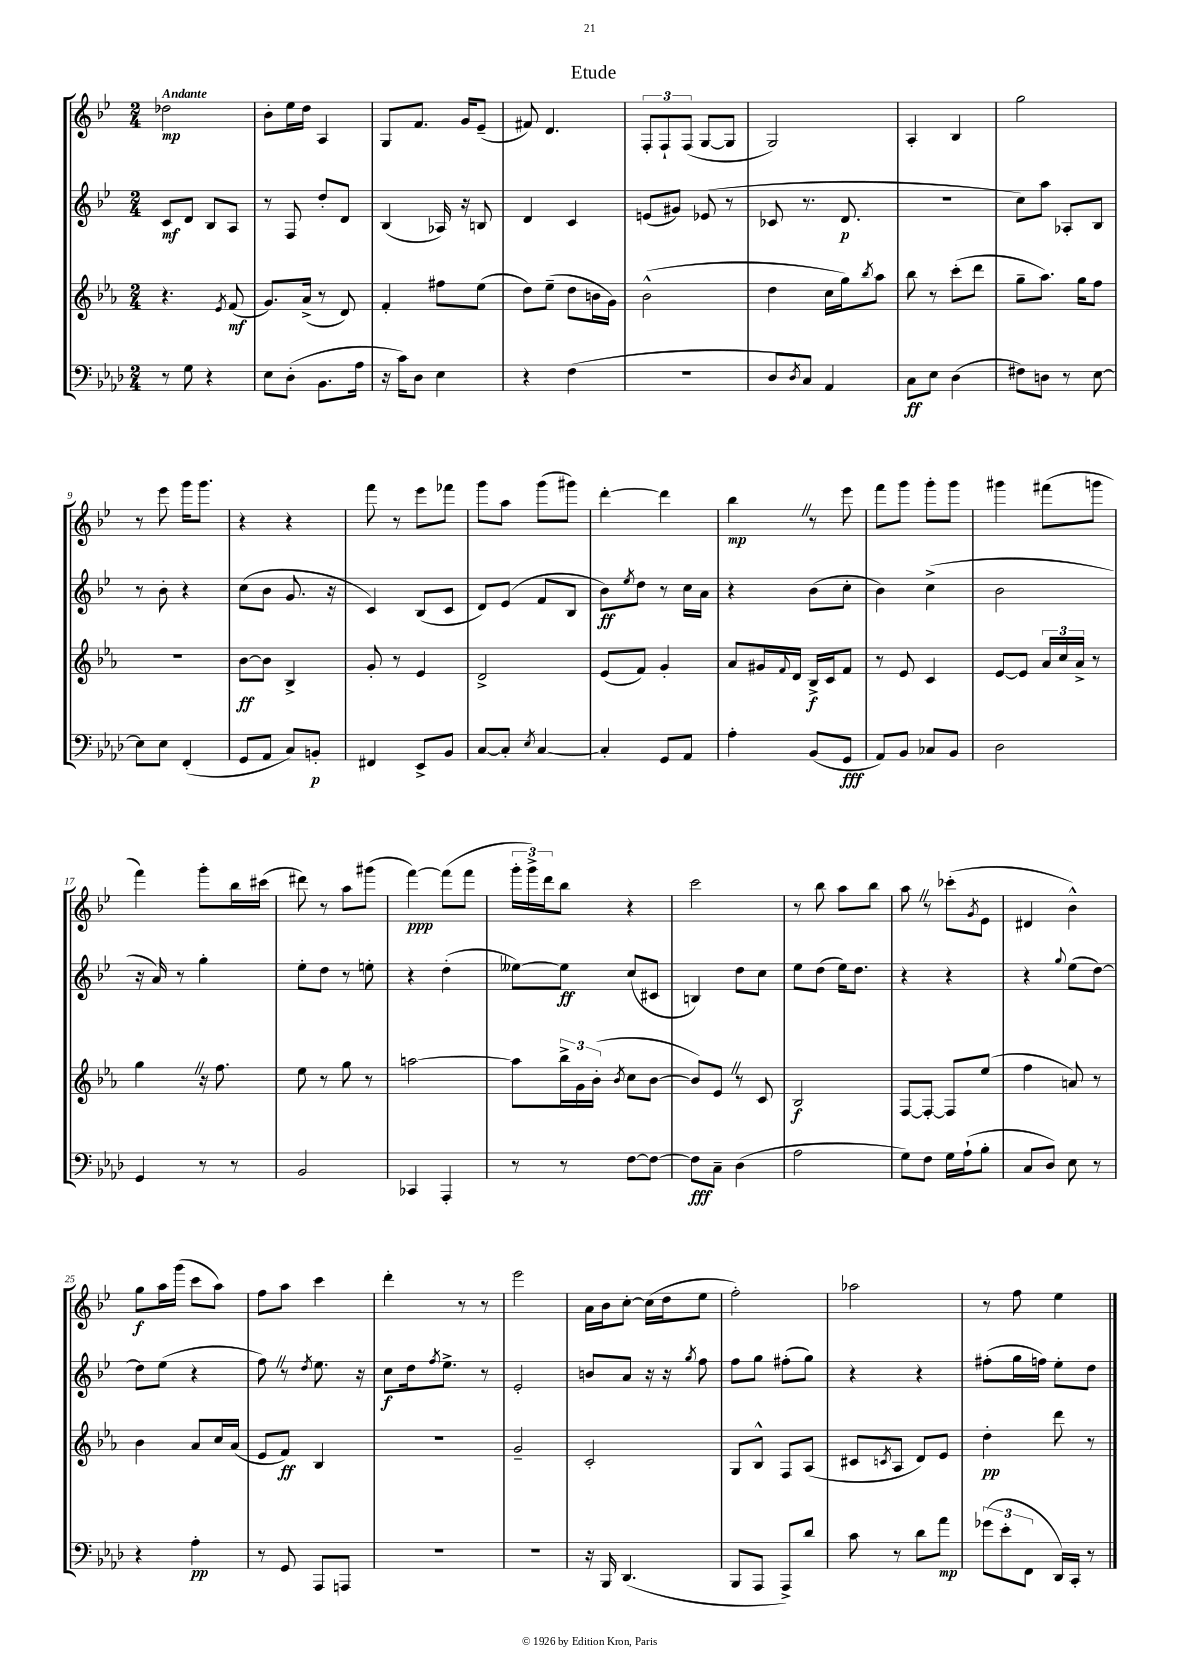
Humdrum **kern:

**kern	**dynam	**kern	**dynam	**kern	**dynam	**kern	**dynam
*part4	*part4	*part3	*part3	*part2	*part2	*part1	*part1
*staff4	*staff4	*staff3	*staff3	*staff2	*staff2	*staff1	*staff1
*clefF4	*	*clefG2	*	*clefG2	*	*clefG2	*
*k[b-e-a-d-]	*	*k[b-e-a-]	*	*k[b-e-]	*	*k[b-e-]	*
*M2/4	*	*M2/4	*	*M2/4	*	*M2/4	*
=1	=1	=1	=1	=1	=1	=1	=1
!	!	!	!	!	!	!LO:TX:a:B:t=Andante	!
8r	.	4.r	.	8c/L	mf	2dd-X\	mp
8G\	.	.	.	8d/J	.	.	.
4r	.	.	.	8B-/L	.	.	.
.	.	8qe-/	.	.	.	.	.
.	.	(8f/	mf	8A/J	.	.	.
=2	=2	=2	=2	=2	=2	=2	=2
8E-\L	.	8.g/L)	.	8r	.	8b-'\L	.
(8D-'\J	.	.	.	8F/	.	16ee-\L	.
.	.	(16a-^/Jk	.	.	.	16dd\JJ	.
8.BB-\L	.	8r	.	8dd'/L	.	4A/	.
.	.	8d/)	.	8d/J	.	.	.
16A-\Jk	.	.	.	.	.	.	.
=3	=3	=3	=3	=3	=3	=3	=3
16r	.	4f'/	.	(4B-/	.	8G/L	.
16c\KL)	.	.	.	.	.	.	.
8D-\J	.	.	.	.	.	8.f/J	.
4E-\	.	8ff#X\L	.	16A-X/)	.	.	.
.	.	.	.	16r	.	16g/KL	.
.	.	(8ee-\J	.	8Bn/	.	(8e-~/J	.
=4	=4	=4	=4	=4	=4	=4	=4
4r	.	8dd\L)	.	4d/	.	8f#X/)	.
.	.	(8ee-~\J	.	.	.	4.d/	.
(4F\	.	8dd\L	.	4c/	.	.	.
.	.	16bn\L	.	.	.	.	.
.	.	16g\JJ)	.	.	.	.	.
=5	=5	=5	=5	=5	=5	=5	=5
2r	.	(2b-^^\	.	(8en/L	.	12F'/L	.
.	.	.	.	.	.	12F`/	.
.	.	.	.	8g#X/J)	.	.	.
.	.	.	.	.	.	(12F/J	.
.	.	.	.	(8e-X/	.	[8G/L	.
.	.	.	.	8r	.	8G/J]	.
=6	=6	=6	=6	=6	=6	=6	=6
8D-/L	.	4dd\	.	8c-X/	.	2G/)	.
8qD-/	.	.	.	.	.	.	.
8C/J)	.	.	.	8.r	.	.	.
4AA-/	.	16cc\LL	.	.	.	.	.
.	.	16gg\J)	.	8.d/	p	.	.
.	.	8qbb-/	.	.	.	.	.
.	.	8aa-\J	.	.	.	.	.
=7	=7	=7	=7	=7	=7	=7	=7
8C\L	ff	8bb-\	.	2r	.	4A'/	.
8E-\J	.	8r	.	.	.	.	.
(4D-\	.	(8ccc'\L	.	.	.	4B-/	.
.	.	8ddd\J	.	.	.	.	.
=8	=8	=8	=8	=8	=8	=8	=8
8F#X\L)	.	8gg~\L	.	8cc\L)	.	2gg\	.
8Dn\J	.	8.aa-\J)	.	8aa\J	.	.	.
8r	.	.	.	8A-X'/L	.	.	.
.	.	16gg\KL	.	.	.	.	.
[8E-\	.	8ff\J	.	8B-/J	.	.	.
!!LO:LB:g=z
=9	=9	=9	=9	=9	=9	=9	=9
8E-\L]	.	2r	.	8r	.	8r	.
8E-\J	.	.	.	8b-'\	.	8eee-\	.
(4FF'/	.	.	.	4r	.	16ggg\KL	.
.	.	.	.	.	.	8.ggg\J	.
=10	=10	=10	=10	=10	=10	=10	=10
8GG/L	.	[8b-\L	ff	(8cc\L	.	4r	.
8AA-/J	.	8b-\J]	.	8b-\J	.	.	.
8C/L)	.	4B-^/	.	8.g/	.	4r	.
8BBn'/J	p	.	.	.	.	.	.
.	.	.	.	16r	.	.	.
=11	=11	=11	=11	=11	=11	=11	=11
4FF#X/	.	8g'/	.	4c/)	.	8fff\	.
.	.	8r	.	.	.	8r	.
8EE-^/L	.	4e-/	.	(8B-/L	.	8eee-\L	.
8BB-/J	.	.	.	8c/J	.	8fff-X\J	.
=12	=12	=12	=12	=12	=12	=12	=12
[8C/L	.	2d^/	.	8d/L)	.	8ggg\L	.
8C'/J]	.	.	.	(8e-/J	.	8aa\J	.
8qE-/	.	.	.	.	.	.	.
[4C/	.	.	.	8f/L	.	(8ggg\L	.
.	.	.	.	8B-/J	.	8ggg#X\J)	.
=13	=13	=13	=13	=13	=13	=13	=13
4C'/]	.	(8e-/L	.	8b-\L)	ff	[4ddd'\	.
.	.	.	.	8qee-/	.	.	.
.	.	8f/J)	.	8dd\J	.	.	.
8GG/L	.	4g'/	.	8r	.	4ddd\]	.
8AA-/J	.	.	.	16cc\LL	.	.	.
.	.	.	.	16a\JJ	.	.	.
=14	=14	=14	=14	=14	=14	=14	=14
4A-'\	.	8a-/L	.	4r	.	4bb-Z\	mp
.	.	16g#X/L	.	.	.	.	.
.	.	8qqf/	.	.	.	.	.
.	.	16d/JJ	.	.	.	.	.
(8BB-/L	.	16B-^/LL	f	(8b-\L	.	8r	.
.	.	16c/J	.	.	.	.	.
8GG/J	fff	8f/J	.	8cc'\J	.	8eee-\	.
=15	=15	=15	=15	=15	=15	=15	=15
8AA-/L)	.	8r	.	4b-\)	.	8fff\L	.
8BB-/J	.	8e-/	.	.	.	8ggg\J	.
8C-X/L	.	4c/	.	(4cc^\	.	8ggg'\L	.
8BB-/J	.	.	.	.	.	8ggg\J	.
=16	=16	=16	=16	=16	=16	=16	=16
2D-\	.	[8e-/L	.	2b-\	.	4ggg#X\	.
.	.	8e-/J]	.	.	.	.	.
.	.	24a-/LL	.	.	.	(8fff#X\L	.
.	.	24cc/	.	.	.	.	.
.	.	24a-^/JJ	.	.	.	.	.
.	.	8r	.	.	.	8gggn\J	.
!!LO:LB:g=z
=17	=17	=17	=17	=17	=17	=17	=17
4GG/	.	4ggZ\	.	16r	.	4fff\)	.
.	.	.	.	16a/)	.	.	.
.	.	.	.	8r	.	.	.
8r	.	16r	.	4gg'\	.	8ggg'\L	.
.	.	8.ff\	.	.	.	.	.
8r	.	.	.	.	.	16bb-\L	.
.	.	.	.	.	.	(16ccc#X\JJ	.
=18	=18	=18	=18	=18	=18	=18	=18
2BB-/	.	8ee-\	.	8ee-'\L	.	8ddd#X\)	.
.	.	8r	.	8dd\J	.	8r	.
.	.	8gg\	.	8r	.	8aa\L	.
.	.	8r	.	8een'\	.	(8ggg#X\J	.
=19	=19	=19	=19	=19	=19	=19	=19
4CC-X/	.	[2aan\	.	4r	.	[4fff\)	ppp
4AAA-'/	.	.	.	(4dd'\	.	(8fff\L]	.
.	.	.	.	.	.	8fff\J	.
=20	=20	=20	=20	=20	=20	=20	=20
8r	.	8aa\L]	.	[8ee--X\L)	.	24ggg'\LL	.
.	.	.	.	.	.	24ggg^\)	.
.	.	.	.	.	.	24ddd\J	.
8r	.	24bb-^\L	.	8ee--\J]	ff	8bb-\J	.
.	.	24g\	.	.	.	.	.
.	.	(24b-'\JJ	.	.	.	.	.
.	.	8qb-/	.	.	.	.	.
[8F\L	.	8cc\L	.	(8cc/L	.	4r	.
8F\J_	.	[8b-\J	.	8c#X/J	.	.	.
=21	=21	=21	=21	=21	=21	=21	=21
8F\L]	fff	8b-/L])	.	4Bn/)	.	2ccc\	.
8C~\J	.	8e-Z/J	.	.	.	.	.
(4D-\	.	8r	.	8dd\L	.	.	.
.	.	8c/	.	8cc\J	.	.	.
=22	=22	=22	=22	=22	=22	=22	=22
2A-\	.	2B-/	f	8ee-\L	.	8r	.
.	.	.	.	(8dd\J	.	8bb-\	.
.	.	.	.	16ee-\KL)	.	8aa\L	.
.	.	.	.	8.dd\J	.	.	.
.	.	.	.	.	.	8bb-\J	.
=23	=23	=23	=23	=23	=23	=23	=23
8G\L)	.	[8F/L	.	4r	.	8aaZ\	.
8F\J	.	8F'/J_	.	.	.	8r	.
16G\LL	.	8F/L]	.	4r	.	(8ccc-X'\L	.
(16A-`\J	.	.	.	.	.	.	.
.	.	.	.	.	.	8qg/	.
8B-'\J	.	(8ee-/J	.	.	.	8e-\J	.
=24	=24	=24	=24	=24	=24	=24	=24
8C/L	.	4ff\	.	4r	.	4d#X/	.
8D-/J)	.	.	.	.	.	.	.
.	.	.	.	8qqgg/	.	.	.
8E-\	.	8an/)	.	(8ee-\L	.	4b-^^\)	.
8r	.	8r	.	[8dd\J)	.	.	.
!!LO:LB:g=z
=25	=25	=25	=25	=25	=25	=25	=25
4r	.	4b-\	.	8dd\L]	.	8gg\L	f
.	.	.	.	(8ee-\J	.	16aa\L	.
.	.	.	.	.	.	(16ggg\JJ	.
4A-'\	pp	8a-/L	.	4r	.	8ccc\L	.
.	.	16cc/L	.	.	.	8aa\J)	.
.	.	(16a-/JJ	.	.	.	.	.
=26	=26	=26	=26	=26	=26	=26	=26
8r	.	8e-/L	.	8ffZ\)	.	8ff\L	.
8GG/	.	8f/J)	ff	8r	.	8aa\J	.
.	.	.	.	8qdd/	.	.	.
8AAA-/L	.	4B-/	.	8.ee-\	.	4ccc\	.
8AAAn/J	.	.	.	.	.	.	.
.	.	.	.	16r	.	.	.
=27	=27	=27	=27	=27	=27	=27	=27
2r	.	2r	.	8cc\L	f	4ddd'\	.
.	.	.	.	16dd\k	.	.	.
.	.	.	.	8qff/	.	.	.
.	.	.	.	8.ee-^\J	.	.	.
.	.	.	.	.	.	8r	.
.	.	.	.	8r	.	8r	.
=28	=28	=28	=28	=28	=28	=28	=28
2r	.	2g~/	.	2e-'/	.	2eee-\	.
=29	=29	=29	=29	=29	=29	=29	=29
16r	.	2c'/	.	8bn/L	.	16a\LL	.
16BBB-/	.	.	.	.	.	16b-\J	.
(4.DD-/	.	.	.	8a/J	.	[8cc'\J	.
.	.	.	.	16r	.	(16cc\LL]	.
.	.	.	.	16r	.	16dd\J	.
.	.	.	.	8qgg/	.	.	.
.	.	.	.	8ff\	.	8ee-\J	.
=30	=30	=30	=30	=30	=30	=30	=30
8BBB-/L	.	8G/L	.	8ff\L	.	2ff'\)	.
8AAA-/J	.	8B-^^/J	.	8gg\J	.	.	.
8AAA-^/L)	.	8F/L	.	(8ff#X'\L	.	.	.
8d-/J	.	(8A-/J	.	8gg\J)	.	.	.
=31	=31	=31	=31	=31	=31	=31	=31
8c\	.	8c#X/L	.	4r	.	2aa-X\	.
.	.	8qcn/	.	.	.	.	.
8r	.	8A-/J	.	.	.	.	.
8d-\L	.	8d/L)	.	4r	.	.	.
8a-\J	mp	8e-/J	.	.	.	.	.
=32	=32	=32	=32	=32	=32	=32	=32
(12g-X\L	.	4dd'\	pp	(8ff#X'\L	.	8r	.
12e-'\	.	.	.	.	.	.	.
.	.	.	.	16gg\L	.	8ff\	.
12FF\J	.	.	.	.	.	.	.
.	.	.	.	16ffn\JJ)	.	.	.
16DD-/LL)	.	8ddd\	.	8ee-'\L	.	4ee-\	.
16CC'/JJ	.	.	.	.	.	.	.
8r	.	8r	.	8dd\J	.	.	.
==	==	==	==	==	==	==	==
*-	*-	*-	*-	*-	*-	*-	*-
